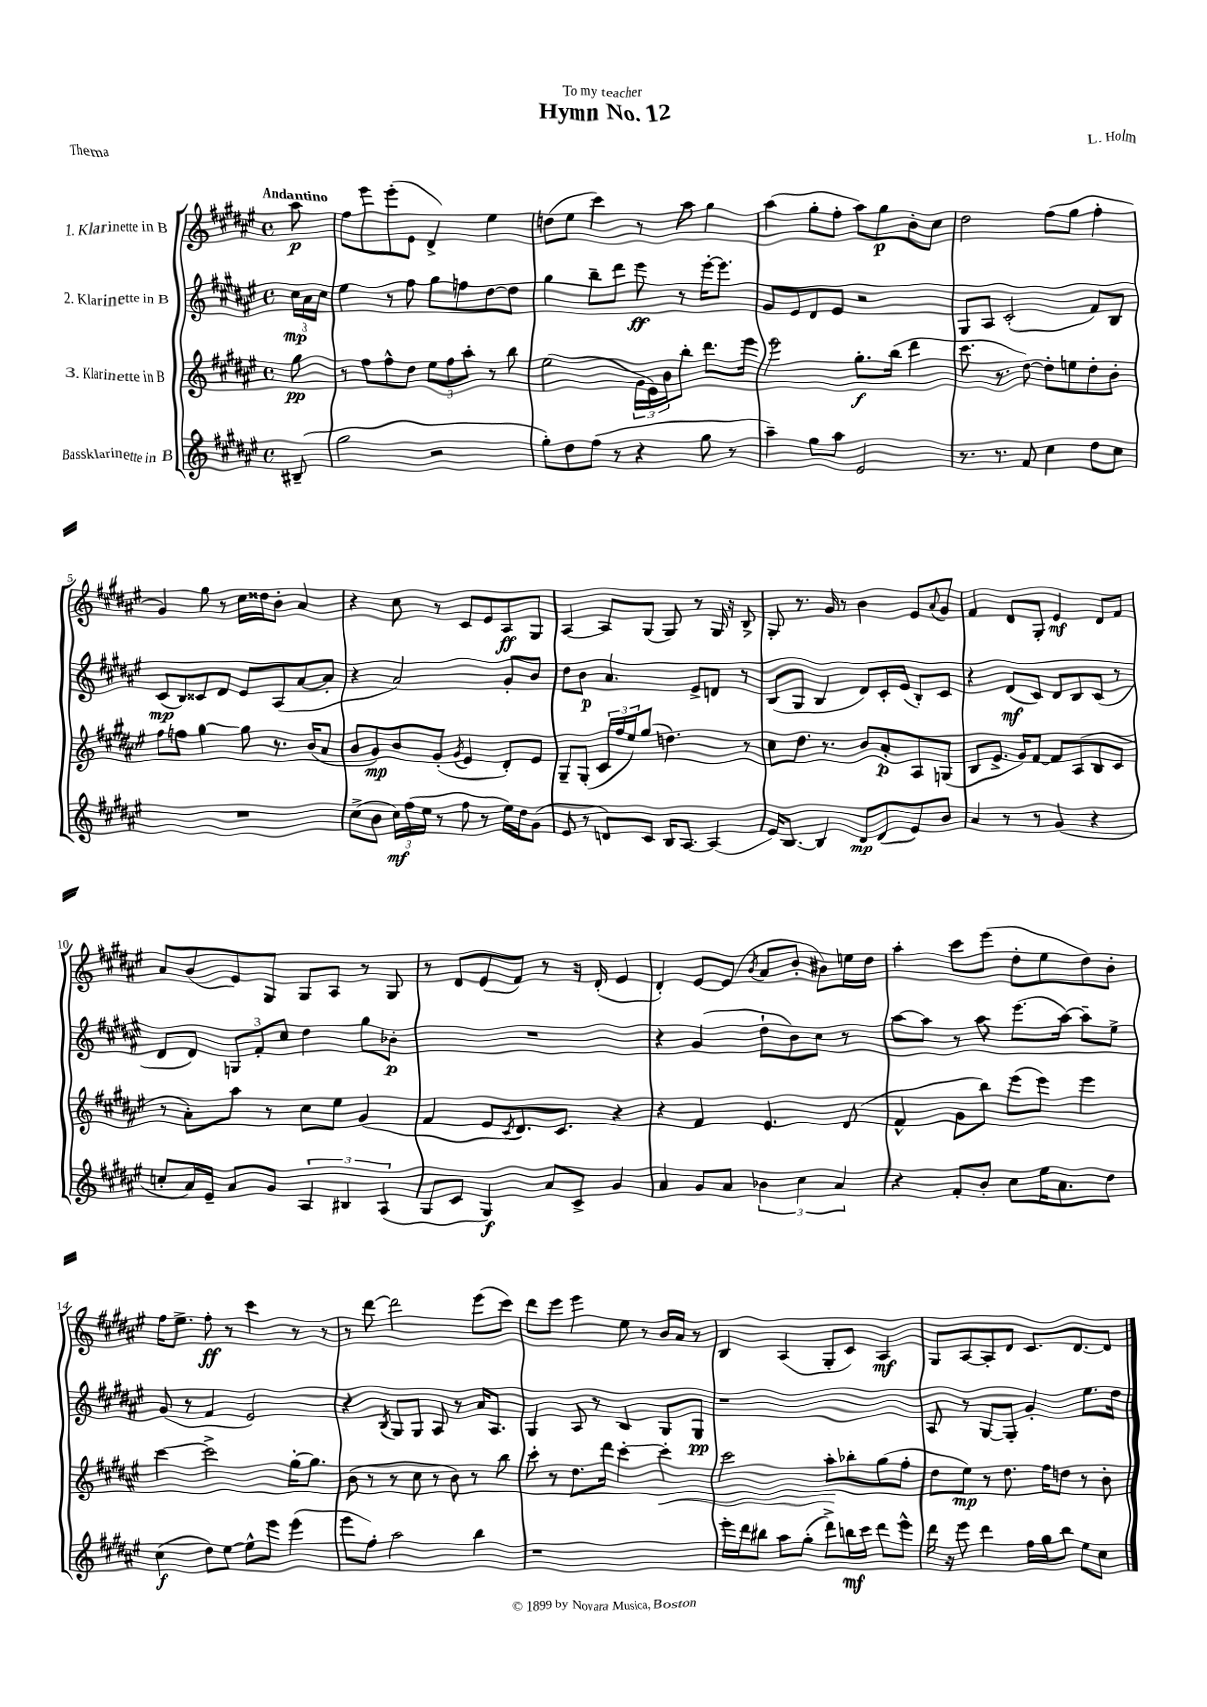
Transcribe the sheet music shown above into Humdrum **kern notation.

**kern	**dynam	**kern	**dynam	**kern	**dynam	**kern	**dynam
*part4	*part4	*part3	*part3	*part2	*part2	*part1	*part1
*staff4	*staff4	*staff3	*staff3	*staff2	*staff2	*staff1	*staff1
*I"Bassklarinette in B	*	*I"3. Klarinette in B	*	*I"2. Klarinette in B	*	*I"1. Klarinette in B	*
*clefG2	*	*clefG2	*	*clefG2	*	*clefG2	*
*k[f#c#g#d#a#e#]	*	*k[f#c#g#d#a#e#]	*	*k[f#c#g#d#a#e#]	*	*k[f#c#g#d#a#e#]	*
*M4/4	*	*M4/4	*	*M4/4	*	*M4/4	*
*met(c)	*	*met(c)	*	*met(c)	*	*met(c)	*
=	=	=	=	=	=	=	=
!	!	!	!	!	!	!LO:TX:a:B:t=Andantino	!
(8B#X~/	.	8gg#\	pp	24cc#\LL	mp	8aa#\	p
.	.	.	.	24a#\	.	.	.
.	.	.	.	24cc#\JJ	.	.	.
=1	=1	=1	=1	=1	=1	=1	=1
2gg#\	.	8r	.	4ee#\	.	8ff#\L	.
.	.	8ff#\L	.	.	.	8eee#\	.
.	.	8ff#^^\	.	8r	.	(8eee#'\	.
.	.	8dd#\J	.	8ff#\	.	8e#\J	.
2r	.	12ee#\L	.	8gg#\L	.	4d#^/)	.
.	.	12ff#\	.	.	.	.	.
.	.	.	.	8ffn\	.	.	.
.	.	12aa#'\J	.	.	.	.	.
.	.	8r	.	[8dd#\	.	4ee#\	.
.	.	8bb\	.	8dd#\J]	.	.	.
=2	=2	=2	=2	=2	=2	=2	=2
8gg#'\L)	.	(2ee#\	.	4gg#\	.	(8ddn\L	.
8dd#\	.	.	.	.	.	8ee#\J	.
(8ff#\J	.	.	.	8bb~\L	.	4ccc#\)	.
8r	.	.	.	8ddd#\J	.	.	.
4r	.	24g#\LL	.	8eee#\	ff	8r	.
.	.	24e#\)	.	.	.	.	.
.	.	24b\J	.	.	.	.	.
.	.	8bb'\J	.	8r	.	8aa#\	.
8gg#\	.	8.ddd#\L	.	[16eee#'\KL	.	4gg#\	.
.	.	.	.	8.eee#\J]	.	.	.
8r	.	.	.	.	.	.	.
.	.	16eee#\Jk	.	.	.	.	.
=3	=3	=3	=3	=3	=3	=3	=3
4aa#~\)	.	2eee#\	.	8g#/L	.	(4aa#\	.
.	.	.	.	8e#/	.	.	.
8gg#\L	.	.	.	8d#/	.	8gg#'\L	.
8aa#\J	.	.	.	8e#/J	.	8ff#'\J	.
2e#/	.	8.gg#'\L	f	2r	.	8aa#\L)	.
.	.	.	.	.	.	8gg#\	p
.	.	(16bb\Jk	.	.	.	.	.
.	.	4ddd#\	.	.	.	8b'\	.
.	.	.	.	.	.	8cc#\J	.
=4	=4	=4	=4	=4	=4	=4	=4
8.r	.	8.ccc#\	.	8G#/L	.	2dd#\	.
.	.	.	.	8A#/J	.	.	.
8.r	.	8.r	.	.	.	.	.
.	.	.	.	(2c#'/	.	.	.
8f#/	.	[8dd#\)	.	.	.	.	.
4cc#\	.	8dd#'\L]	.	.	.	(8ff#\L	.
.	.	8een\	.	.	.	8gg#\J	.
8dd#\L	.	8dd#'\	.	8f#/L)	.	4ff#'\	.
8cc#\J	.	8b'\J	.	8B/J	.	.	.
!!LO:LB:g=z
=5	=5	=5	=5	=5	=5	=5	=5
1r	.	8ff#\L	.	(8c#/L	mp	4g#/)	.
.	.	8ffn\J	.	8B/)	.	.	.
.	.	[4gg#\	.	8c##X/	.	8gg#\	.
.	.	.	.	8d#/J	.	8r	.
.	.	8gg#\]	.	8e#/L	.	16cc#\LL	.
.	.	.	.	.	.	16dd##X\J	.
.	.	8.r	.	(8A#/	.	8b'\J	.
.	.	.	.	[8a#/	.	4a#/	.
.	.	(16b/KL	.	.	.	.	.
.	.	8a#/J	.	8a#'/J]	.	.	.
=6	=6	=6	=6	=6	=6	=6	=6
(8cc#^\L	.	8b/L	.	4r	.	4r	.
8b\J	.	8g#/)	mp	.	.	.	.
24cc#\LL)	mf	8b/	.	2a#/)	.	8cc#\	.
(24ff#\	.	.	.	.	.	.	.
24ee#\JJ	.	.	.	.	.	.	.
8r	.	(8g#'/J	.	.	.	8r	.
.	.	8qg#/	.	.	.	.	.
8ff#\	.	4e#/	.	.	.	8c#/L	.
8r	.	.	.	.	.	8e#/	.
16ee#\LL)	.	8d#'/L)	.	8g#'/L	.	8A#/	ff
16dd#\J	.	.	.	.	.	.	.
(8g#\J	.	8e#/J	.	8b/J	.	8G#/J	.
=7	=7	=7	=7	=7	=7	=7	=7
8e#/	.	8G#~/L	.	8dd#\L	.	[4A#/	.
8r	.	(8G#'/J	.	8b\J	p	.	.
8dn/L)	.	24c#/LL	.	4.a#/	.	8A#/L]	.
.	.	24ff#/	.	.	.	.	.
.	.	24ee#/J)	.	.	.	.	.
8c#/J	.	(8gg#/J	.	.	.	(8G#/J	.
16B/KL	.	4.ddn\)	.	.	.	8G#/)	.
[8.A#/J	.	.	.	.	.	.	.
.	.	.	.	8e#^/L	.	8r	.
(4A#/]	.	.	.	8dn/J	.	16G#/	.
.	.	.	.	.	.	16r	.
.	.	8r	.	8r	.	8B^/	.
=8	=8	=8	=8	=8	=8	=8	=8
16e#/KL)	.	8cc#\L	.	(8B/L	.	8G#'/	.
[8.B/J	.	.	.	.	.	.	.
.	.	8.dd#\J	.	8G#/J	.	8.r	.
4B/]	.	.	.	4B/	.	.	.
.	.	8.r	.	.	.	16g#/	.
.	.	.	.	.	.	8r	.
8d#/L	mp	8b/L	.	8d#/L)	.	4b\	.
(8d#/	.	8a#'/	p	16c#'/L	.	.	.
.	.	.	.	(16e#/JJ	.	.	.
8e#/)	.	8A#/	.	8B'/L)	.	8e#/L	.
.	.	.	.	.	.	8qqa#/	.
8b/J	.	(8Gn/J	.	8c#/J	.	8g#/J	.
=9	=9	=9	=9	=9	=9	=9	=9
4a#/	.	8B/L	.	4r	.	4f#/	.
.	.	8.e#^/J	.	.	.	.	.
8r	.	.	.	(8d#/L	mf	8d#/L	.
.	.	16g#/KL)	.	.	.	.	.
8r	.	[8f#/J	.	8c#/J)	.	8G#'/J	.
(4g#/	.	8f#/L]	.	8d#/L	.	4e#/	mf
.	.	(8A#/	.	8B/	.	.	.
4r	.	8B/	.	(8c#/J	.	8d#/L	.
.	.	8c#/J	.	8r	.	8f#/J	.
!!LO:LB:g=z
=10	=10	=10	=10	=10	=10	=10	=10
8ccn'/L	.	8r	.	8d#/L	.	8a#/L	.
16a#/L)	.	8a#'\L)	.	8d#/J)	.	(8b/	.
16e#~/JJ	.	.	.	.	.	.	.
8a#/L	.	8aa#\J	.	12Gn/L	.	8e#/)	.
.	.	.	.	12f#'/	.	.	.
8g#/J	.	8r	.	.	.	8G#/J	.
.	.	.	.	12cc#/J	.	.	.
6A#/	.	8cc#\L	.	4dd#\	.	8G#/L	.
.	.	8ee#\J	.	.	.	8A#/J	.
6B#X/	.	.	.	.	.	.	.
.	.	(4g#/	.	8gg#\L	.	8r	.
(6A#/	.	.	.	.	.	.	.
.	.	.	.	8b-X'\J	p	8G#/	.
=11	=11	=11	=11	=11	=11	=11	=11
8G#/L	.	4f#/	.	1r	.	8r	.
8c#/J	.	.	.	.	.	8d#/L	.
4G#/)	f	8e#/L	.	.	.	(8e#/	.
.	.	8qc#/	.	.	.	.	.
.	.	8.d#/)	.	.	.	8f#/J)	.
8a#/L	.	.	.	.	.	8r	.
.	.	8.c#/J	.	.	.	.	.
8c#^/J	.	.	.	.	.	16r	.
.	.	.	.	.	.	(16d#'/	.
4g#/	.	4r	.	.	.	4e#/	.
=12	=12	=12	=12	=12	=12	=12	=12
4a#/	.	4r	.	4r	.	4d#'/)	.
8g#/L	.	4f#/	.	(4g#/	.	[8e#/L	.
8a#/J	.	.	.	.	.	(8e#/J]	.
.	.	.	.	.	.	8qb/	.
6b-X\	.	4.e#/	.	8dd#`\L	.	8a#/L	.
.	.	.	.	8b\)	.	8b'/J	.
6cc#\	.	.	.	.	.	.	.
.	.	.	.	8cc#\J	.	8b#X\L)	.
6a#/	.	.	.	.	.	.	.
.	.	(8d#/	.	8r	.	16een\L	.
.	.	.	.	.	.	16dd#\JJ	.
=13	=13	=13	=13	=13	=13	=13	=13
4r	.	4f#^^/	.	[8aa#\L	.	4aa#'\	.
.	.	.	.	8aa#\J]	.	.	.
8f#'/L	.	8g#\L	.	8r	.	8ccc#\L	.
8b'/J	.	8bb\J)	.	8aa#\	.	(8eee#\J	.
8cc#\L	.	(8eee#\L	.	(8.eee#\L	.	8dd#'\L	.
16ee#\K	.	8eee#\J)	.	.	.	8ee#\	.
8.a#\	.	.	.	[16aa#\Jk)	.	.	.
.	.	4eee#\	.	8aa#~\L]	.	8dd#\)	.
8dd#\J	.	.	.	8ee#^\J	.	8b'\J	.
!!LO:LB:g=z
=14	=14	=14	=14	=14	=14	=14	=14
(4cc#\	f	[4ccc#\	.	(8g#/	.	16ff#\KL	.
.	.	.	.	.	.	8.ee#^\J	.
.	.	.	.	8r	.	.	.
8dd#\L)	.	2ccc#^\]	.	4f#/	.	8ff#'\	ff
[8ee#\J	.	.	.	.	.	8r	.
8ee#^^\L]	.	.	.	2e#/)	.	4ccc#\	.
8eee#\J	.	.	.	.	.	.	.
(4eee#\	.	[16gg#'\KL	.	.	.	8r	.
.	.	8.gg#\J]	.	.	.	.	.
.	.	.	.	.	.	8r	.
=15	=15	=15	=15	=15	=15	=15	=15
8eee#\L	.	(8b\	.	4r	.	8r	.
8ff#'\J)	.	8r	.	.	.	[8ddd#\	.
.	.	.	.	8qB/	.	.	.
2aa#\	.	8r	.	8G#/L	.	2ddd#\]	.
.	.	8cc#\	.	8G#/J	.	.	.
.	.	8r	.	8A#/	.	.	.
.	.	8b\)	.	8r	.	.	.
4bb\	.	8r	.	16a#/KL	.	(8eee#\L	.
.	.	.	.	8.A#/J	.	.	.
.	.	8bb\	.	.	.	8ccc#\J)	.
=16	=16	=16	=16	=16	=16	=16	=16
1r	.	8ccc#'\	.	4G#/	.	8ddd#\L	.
.	.	8r	.	.	.	8eee#\J	.
.	.	8.dd#\L	.	8A#/	.	4eee#\	.
.	.	.	.	8r	.	.	.
.	.	16ddd#\Jk	.	.	.	.	.
.	.	[4ccc#'\	.	4B/	.	8ee#\	.
.	.	.	.	.	.	8r	.
!	!	!	!LO:HP:b	!	!	!	!
.	.	4ccc#'\]	<	8G#/L	.	16b/LL	.
.	.	.	.	.	.	16a#/JJ	.
.	.	.	.	8G#/J	pp	8r	.
=17	=17	=17	=17	=17	=17	=17	=17
16eee#'\LL	.	2ccc#\	.	1r	.	4B/	.
16ddd#\J	.	.	.	.	.	.	.
8bb#X\J	.	.	.	.	.	.	.
8aa#\L	.	.	.	.	.	(4A#/	.
(8gg#'\J	.	.	.	.	.	.	.
8ddd#^\L)	.	8aa#'\L	.	.	.	8G#'/L	.
16bbn\L	mf	8bb-X'\	[	.	.	8c#/J)	.
16ccc#\JJ	.	.	.	.	.	.	.
8ddd#\L	.	(8gg#\	.	.	.	4A#/	mf
8eee#^^\J	.	8ff#'\J	.	.	.	.	.
=18	=18	=18	=18	=18	=18	=18	=18
16ddd#\	.	8dd#\L	.	8A#/	.	8G#/L	.
16r	.	.	.	.	.	.	.
8eee#\	.	8ee#\J)	mp	8r	.	[8A#/	.
4ddd#\	.	8r	.	[8G#/L	.	8A#'/]	.
.	.	8.dd#\	.	8G#'/J]	.	8d#/J	.
16ff#\LL	.	.	.	4g#'/	.	8.c#/L	.
16gg#\J	.	16ff#\KL	.	.	.	.	.
8bb\J	.	8ddn\J	.	.	.	.	.
.	.	.	.	.	.	[8.d#/	.
8ee#\L	.	8r	.	8.ee#\L	.	.	.
8cc#\J	.	8b'\	.	.	.	8d#/J]	.
.	.	.	.	16dd#\Jk	.	.	.
==	==	==	==	==	==	==	==
*-	*-	*-	*-	*-	*-	*-	*-
